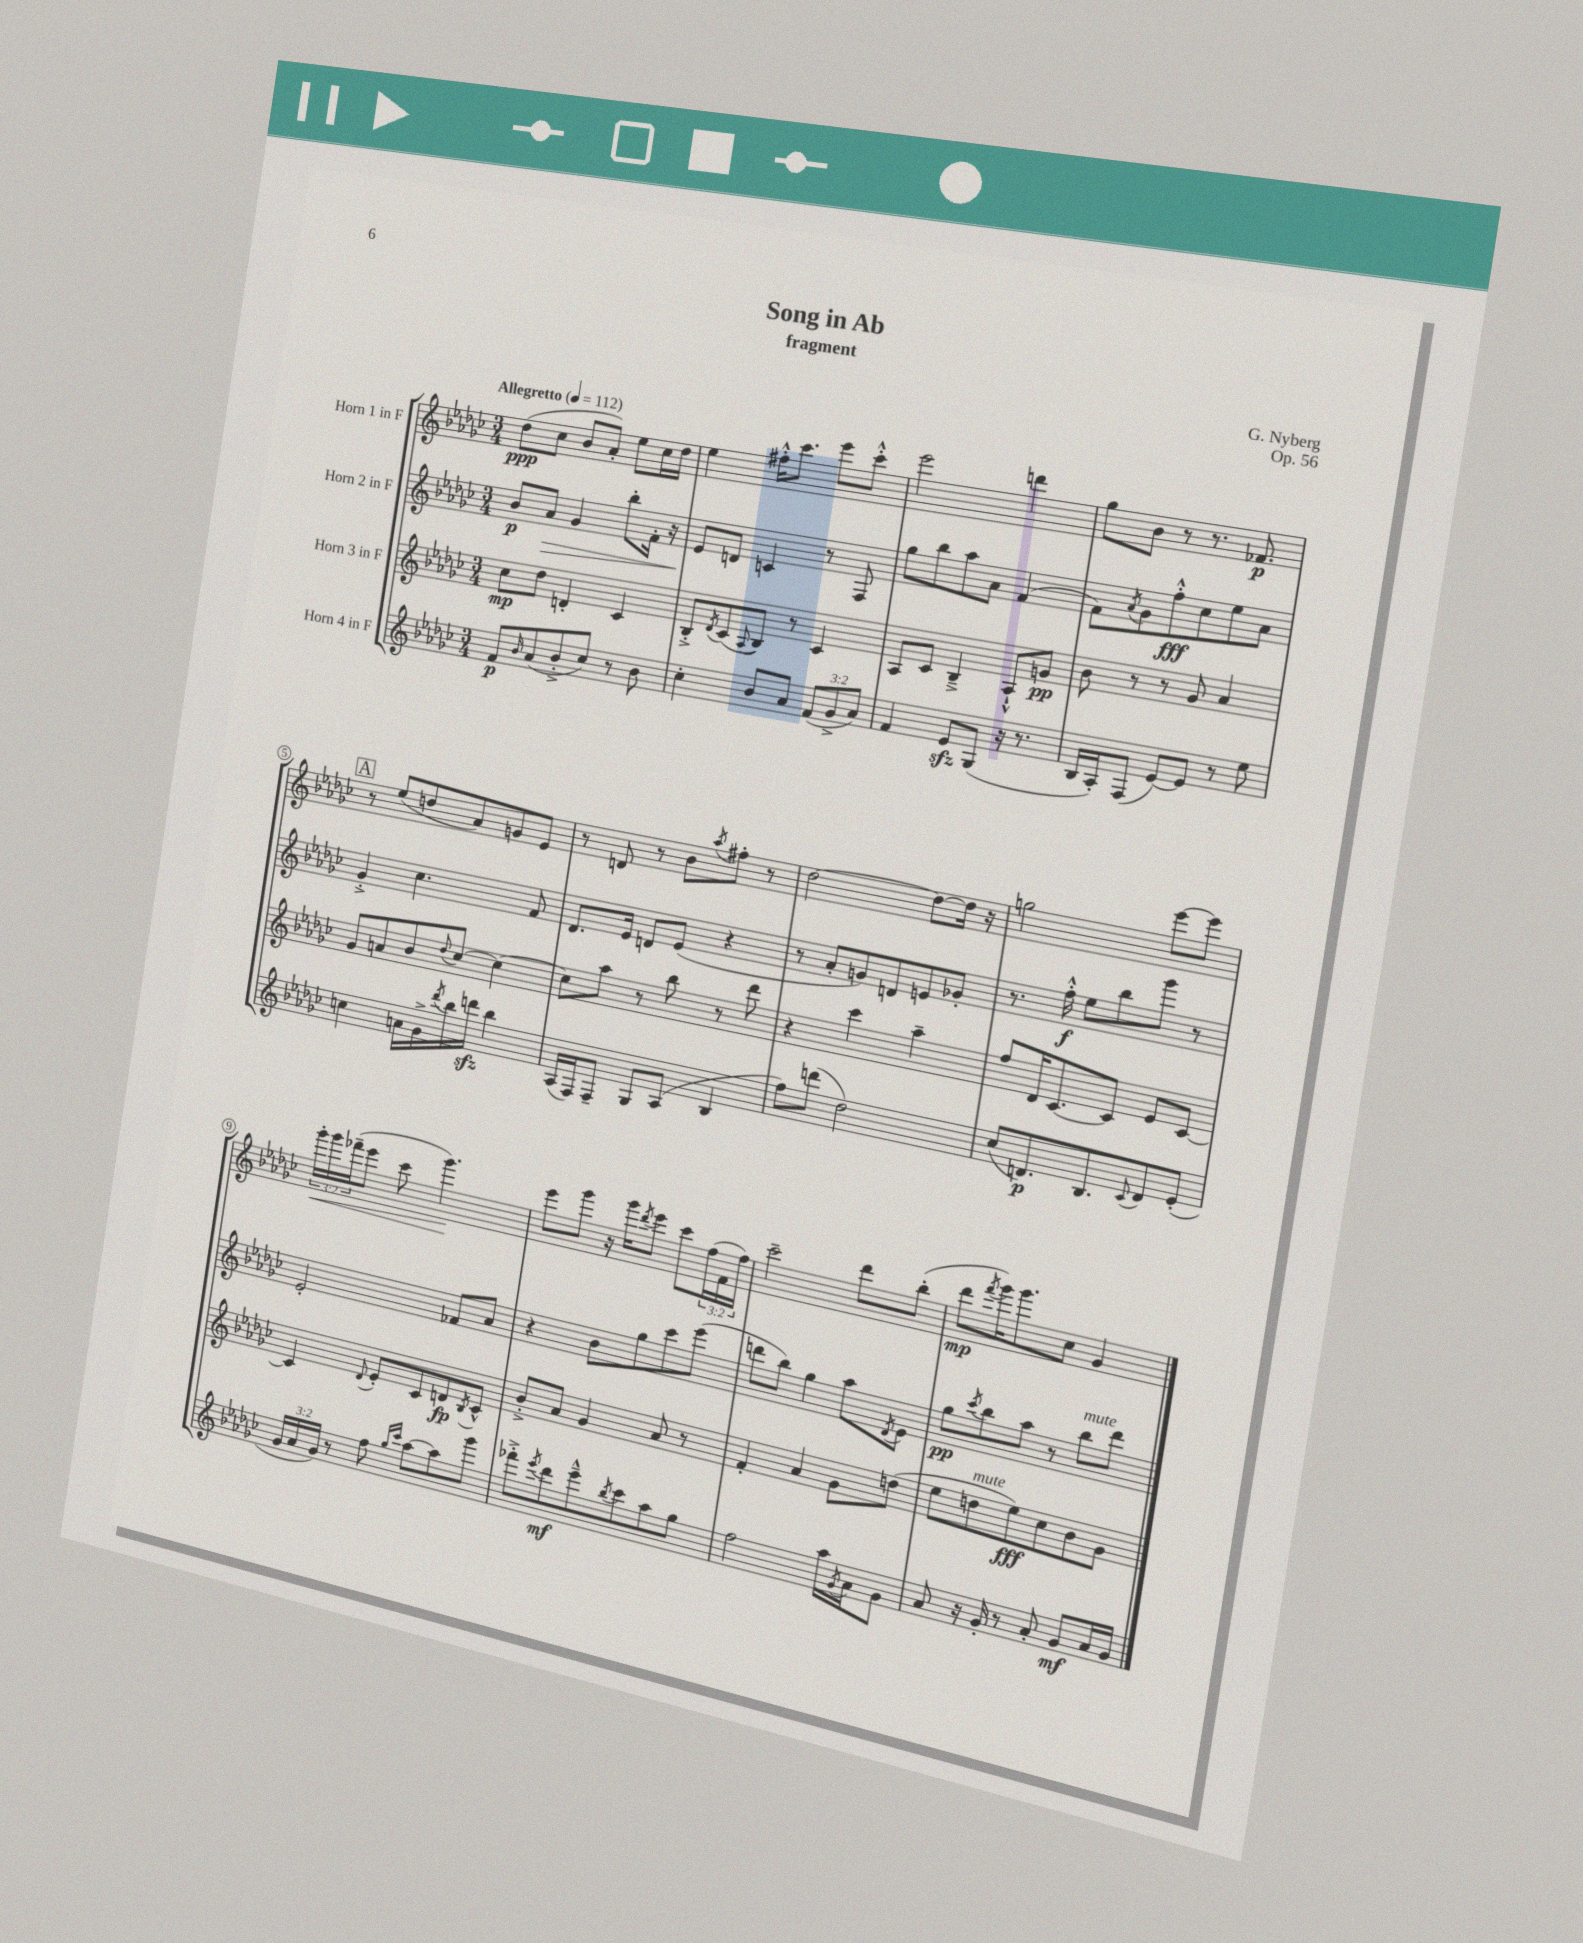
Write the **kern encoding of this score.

**kern	**kern	**kern	**kern
*staff4	*staff3	*staff2	*staff1
*clefG2	*clefG2	*clefG2	*clefG2
*k[b-e-a-d-g-c-]	*k[b-e-a-d-g-c-]	*k[b-e-a-d-g-c-]	*k[b-e-a-d-g-c-]
*M3/4	*M3/4	*M3/4	*M3/4
*MM112	*MM112	*MM112	*MM112
8f/L	8cc-\L	8b-/L	(8dd-\L
16qqb-/	.	.	.
(8a-/	8dd-\J	8a-/J	8cc-\J
8b-'^/	4d'/	4g-/	8b-/L
8cc-/J)	.	.	8a-'/J)
8r	4c-/	8bb-'\L	8ee-\L
8b-\	.	16f'\Jk	16cc-\L
.	.	16r	16dd-\JJ
=	=	=	=
4cc-'\	8B-'^/L	8e-/L	4ee-\
.	8qd-/	.	.
.	(8c-/	8d/J	.
.	8qqA-/	.	.
8b-/L	8B-/J)	4c/	16ff#'^^\LK
.	.	.	8.ccc-\J
8a-/J	8r	.	.
(12f/L	4c-/	8r	8eee-\L
12g-^/	.	.	.
.	.	8F/	8ccc-'^^\J
12a-/J)	.	.	.
=	=	=	=
4f/	8A-/L	8gg-\L	2eee-\
.	8c-/J	8bb-\	.
8e-/L	4B-~^/	8aa-\	.
(8G-/J	.	8a-\J	.
16r	8A-`^^/L	(4f/	4ddd\
8.r	.	.	.
.	8g/J	.	.
=	=	=	=
16B-/LL	8b-\	8f\L)	8gg-\L
16A-'/J)	.	.	.
.	.	8qa-/	.
(8F/J	8r	8g-\	8b-\J
[8e-/L)	8r	8ff'^^\	8r
8e-/]J	8g-/	8cc-\	8.r
8r	4a-/	8ee-\	.
.	.	.	8.f-/
8ee-\	.	8a-\J	.
=	=	=	=
4cc\	8g-/L	4g-'^/	8r
.	8a/	.	(8ee-/L
16a\LL	8b-/	4.cc-\	8dd/
16g-^\	.	.	.
8qddd-/	8qqdd-/	.	.
16bb-\	[8cc-/J	.	8a-/)
16ddd\JJ	.	.	.
4bb-\	4cc-\_	.	8g/
.	.	8f/	8e-/J
=	=	=	=
(16A-/LL	8cc-\]L	8.d-/L	8r
16F/J)	.	.	.
8F~/J	8aa-\J	.	8d/
.	.	16e-/Jk	.
8G-/L	8r	8d/L	8r
(8A-/J	8bb-\	(8e-/J	8b-\L
.	.	.	8qaa-/
4B-/	8r	4r	8ff#'\J
.	8ddd-\	.	8r
=	=	=	=
8ff\L)	4r	8r	[2dd-\
(8ddd\J	.	8a-'/L	.
2dd-\)	4ccc-\	8g/)	.
.	.	8d/	.
.	4aa-~\	8e/	8dd-\_L
.	.	8g-'/J	16dd-\]Jk
.	.	.	16r
=	=	=	=
(8cc-/L	8ff/L	8.r	2gg\
8.d/)	16d-/K	.	.
.	[8.c-/	16ff'^^\	.
.	.	8ee-\L	.
8.B-/	.	.	.
.	8c-/]J	8bb-\	.
8qqc-/	.	.	.
8d/	8e-/L	8ggg-\J	[8eee-\L
(8e-'/J	[8c-/J	8r	8eee-\]J
=	=	=	=
24g-/LL	4c-/]	2e-'/	24ggg-'\LL
24a-/	.	.	24ggg-\
24g-/JJ)	.	.	(24fff-~\J
8r	.	.	8eee-\J
.	8qqd-/	.	.
8ff\	8e-'/L	.	8ccc-\
16qqgg-/LL	.	.	.
16qqccc-/JJ	.	.	.
[8aa-\L	8c-/	.	4.ggg-\)
8aa-\]	8d/	8f-/L	.
.	8qB-/	.	.
8ggg-\J	8c-^^/J	8a-/J	.
=	=	=	=
8fff-'^\L	8b-'^/L	4r	8eee-\L
8qeee-/	.	.	.
8ddd-\	8a-/J	.	8ggg-\J
8eee-~^^\	4g-/	8b-\L	16r
.	.	.	16ggg-\LK
8qbb-/	.	.	8qddd-/
8ccc-\	.	8gg-\	8eee-\J
8aa-\	8a-/	8ccc-\	8ccc-\L
8gg-\J	8r	(8eee-\J	(24ff\L
.	.	.	24f\
.	.	.	24ff\JJ)
=	=	=	=
2ff\	4f'/	8ddd\L	2ccc-~\
.	.	8bb-\J)	.
.	4a-/	4gg-\	.
16aa-\LL	8g-\L	8aa-\L	8ddd-\L
8qg-/	.	.	.
16a-\J	.	.	.
.	.	8qd-/	.
8g-\J	(8dd\J	8e-\J	(8bb-'\J
=	=	=	=
8a-/	8ee-\L	8gg-\L	8ddd-\L
.	.	8qccc-/	8qfff/
16r	8dd\	8bb-\	16ggg-\K)
16g-'/	.	.	8.ggg-\
8r	8ee-\)	8aa-\J	.
8a-'/	8cc-\	8r	8cc-\J
8g-/L	8b-\	8bb-\L	4g-/
16a-/L	8g-\J	8ddd-\J	.
16g-/JJ	.	.	.
==	==	==	==
*-	*-	*-	*-
